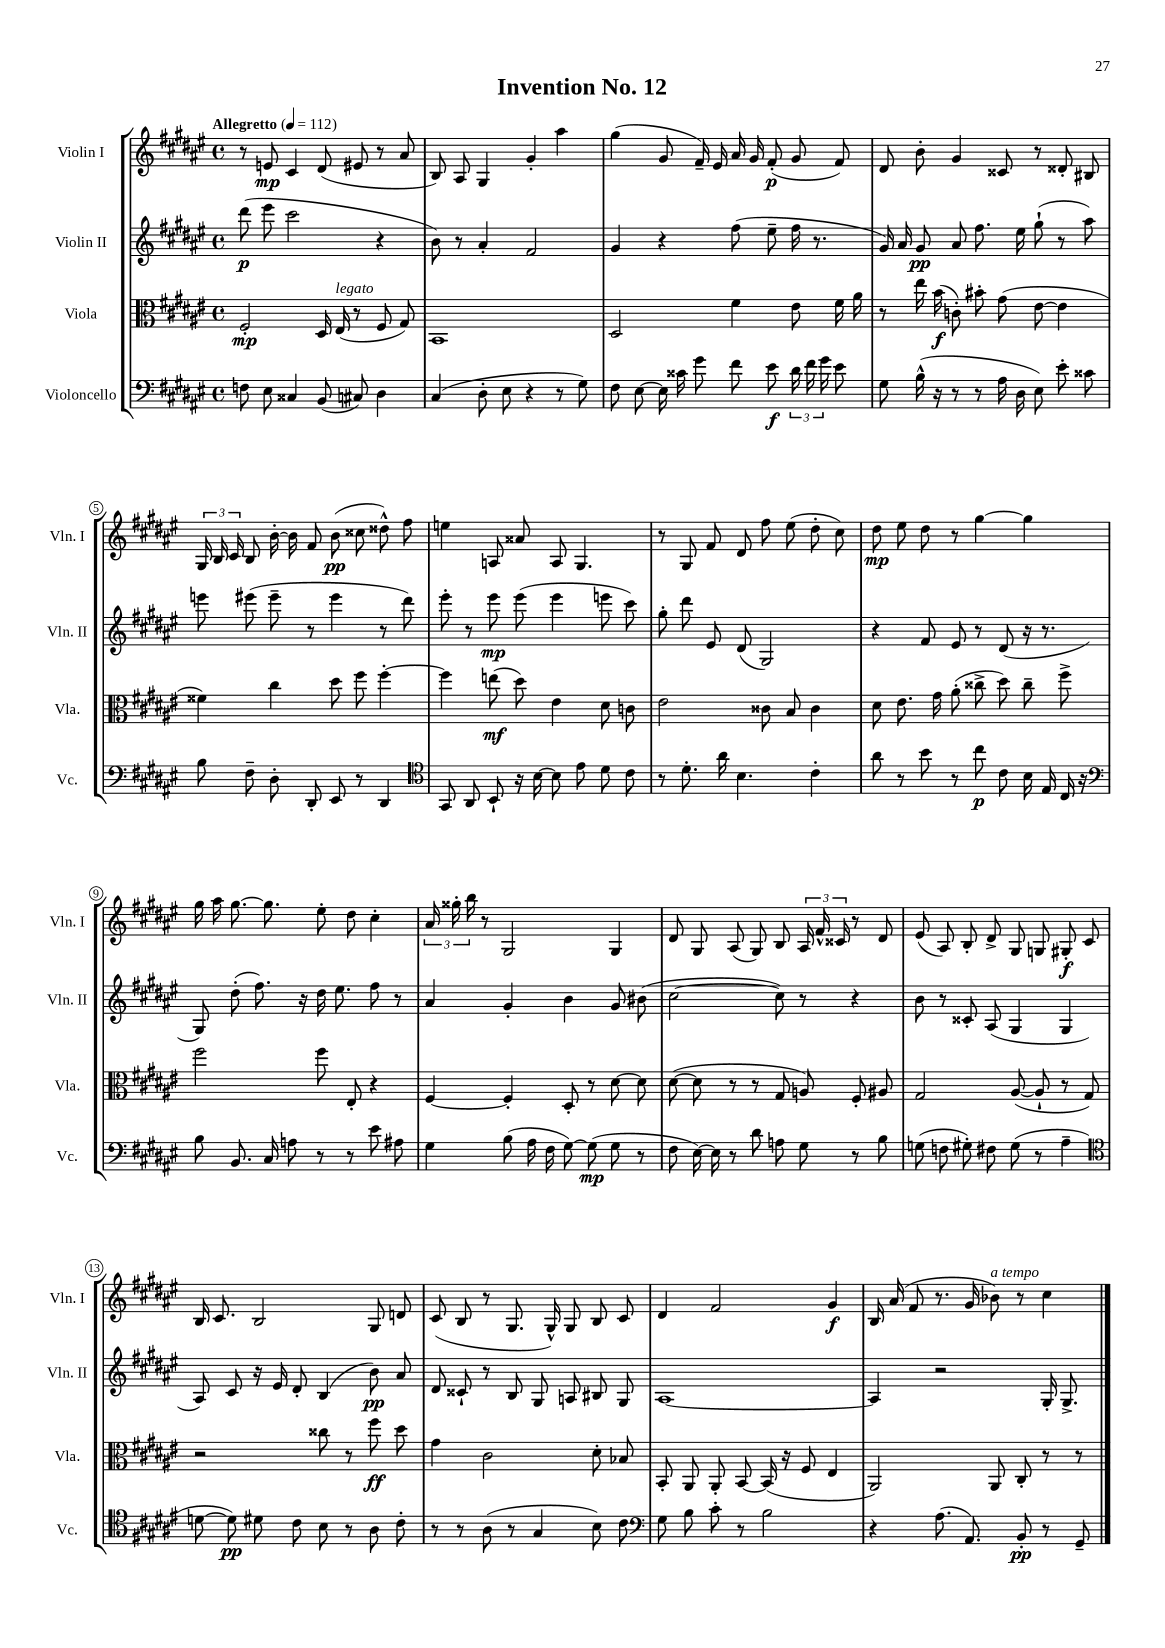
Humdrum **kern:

**kern	**kern	**kern	**kern
*staff4	*staff3	*staff2	*staff1
*clefF4	*clefC3	*clefG2	*clefG2
*k[f#c#g#d#a#e#]	*k[f#c#g#d#a#e#]	*k[f#c#g#d#a#e#]	*k[f#c#g#d#a#e#]
*M4/4	*M4/4	*M4/4	*M4/4
*met(c)	*met(c)	*met(c)	*met(c)
*MM112	*MM112	*MM112	*MM112
8F\	2F#'/	(8ddd#\	8r
8E#\	.	8eee#\	8e/
4C##/	.	2ccc#\	4c#/
(8BB/	16D#/	.	(8d#/
.	(16E#/	.	.
8C#/)	8r	.	8e#/
4D#\	8F#/	4r	8r
.	8G#/)	.	8a#/
=	=	=	=
(4C#/	1BB	8b\)	8B/)
.	.	8r	8A#/
8D#'\	.	4a#'/	4G#/
8E#\	.	.	.
4r	.	2f#/	4g#'/
8r	.	.	4aa#\
8G#\)	.	.	.
=	=	=	=
8F#\	2D#/	4g#/	(4gg#\
[8E#\	.	.	.
16E#\]	.	4r	8g#/
16c##\	.	.	.
8g#\	.	.	16f#~/)
.	.	.	16e#/
8f#\	4f#\	(8ff#\	16a#/
.	.	.	16g#/
8e#\	.	8ee#~\	(8f#'/
24d#\	8e#\	16ff#\	8g#/
24f#\	.	.	.
.	.	8.r	.
24g#\	.	.	.
8e#\	16f#\	.	8f#/)
.	16a#\	.	.
=	=	=	=
8G#\	8r	16g#/)	8d#/
.	.	16a#/	.
(16B^^\	16ee#\	8g#/	8b'\
16r	(16b\	.	.
8r	8c'\)	8a#/	4g#/
8r	8b#'\	8.ff#\	.
16A#\	(8g#\	.	8c##/
16D#\	.	16ee#\	.
8E#\)	[8e#\	(8gg#`\	8r
8e#'\	4e#\]	8r	8d##'/
8c##\	.	8aa#\)	8B#/
=	=	=	=
8B\	4f##\)	8eee\	24G#/
.	.	.	24B/
.	.	.	24c#/
8F#~\	.	(8eee#\	8B/
8D#'\	4cc#\	8eee#~\	[16b'\
.	.	.	16b\]
8DD#'/	.	8r	8f#/
8EE#/	8dd#\	4eee#\	(8b\
8r	8ff#\	.	8cc##\
4DD#/	[4ff#'\	8r	8dd##^^\)
.	.	8ddd#\)	8ff#\
=	=	=	=
*clefC4	*	*	*
8GG#/	4ff#\]	8eee#'\	4ee\
8AA#/	.	8r	.
8BB`/	(8ee\	8eee#\	8A/
16r	8dd#\)	(8eee#\	8a##/
[16B\	.	.	.
8B\]	4e#\	4eee#\	8A/
8e#\	.	.	4.G#/
8d#\	8d#\	8eee\	.
8c#\	8c\	8ccc#\)	.
=	=	=	=
8r	2e#\	8gg#'\	8r
8.d#'\	.	8ddd#\	8G#/
.	.	8e#/	8f#/
16a#\	.	.	.
4.B\	.	(8d#/	8d#/
.	8c##\	2G#/)	8ff#\
.	8B/	.	(8ee#\
4c#'\	4c##\	.	8dd#'\
.	.	.	8cc#\)
=	=	=	=
8a#\	8d#\	4r	8dd#\
8r	8.e#\	.	8ee#\
8b\	.	8f#/	8dd#\
.	16g#\	.	.
8r	(8a#'\	8e#/	8r
8cc#\	8cc##^\	8r	[4gg#\
8c#\	8dd#\)	(8d#/	.
16B\	8cc##~\	16r	4gg#\]
16E#/	.	8.r	.
16C#/	8ff#^\	.	.
16r	.	.	.
=	=	=	=
*clefF4	*	*	*
8B\	2ff#\	8G#/)	16gg#\
.	.	.	16aa#\
8.BB/	.	(8dd#'\	[8.gg#\
.	.	8.ff#\)	.
16C#/	.	.	8.gg#\]
8A\	.	.	.
.	.	16r	.
8r	8ff#\	16dd#\	8ee#'\
.	.	8.ee#\	.
8r	8E#'/	.	8dd#\
8e#\	4r	8ff#\	4cc#'\
8A#\	.	8r	.
=	=	=	=
4G#\	[4F#/	4a#/	24a#/
.	.	.	24gg##'\
.	.	.	24bb\
.	.	.	8r
(8B\	4F#'/]	4g#'/	2G#/
16A#\	.	.	.
16F#\	.	.	.
[8G#\)	8D#'/	4b\	.
(8G#\]	8r	.	.
8G#\	[8d#\	8g#/	4G#/
8r	8d#\]	(8b#\	.
=	=	=	=
8F#\	([8d#\	[2cc#\	8d#/
[16E#\)	8d#\]	.	8G#/
16E#\]	.	.	.
8r	8r	.	(8A#/
8d#\	8r	.	8G#/)
8A\	8G#/	8cc#\])	8B/
8G#\	8A/)	8r	24A#/
.	.	.	24f#^^/
.	.	.	24c##/
8r	8F#'/	4r	8r
8B\	8A#/	.	8d#/
=	=	=	=
(8G\	2G#/	8b\	(8e#/
8F\	.	8r	8A#/)
8G#'\)	.	8c##'/	8B'/
8F#\	.	(8A#/	8d#^/
(8G#\	([8A#/	4G#/	8G#/
8r	8A#`/]	.	8G/
4A#~\	8r	4G#/	8G#'/
.	8G#/)	.	8c#/
=	=	=	=
*clefC4	*	*	*
[8d\	2r	8A#/)	16B/
.	.	.	8.c#/
8d\])	.	8c#/	.
8d#\	.	16r	2B/
.	.	16e#/	.
8c#\	.	8d#'/	.
8B\	8cc##\	(4B/	.
8r	8r	.	.
8A#\	8ff#\	8b\)	8G#/
8c#'\	8dd#\	8a#/	8d/
=	=	=	=
8r	4g#\	8d#/	(8c#/
8r	.	8c##`/	8B/
(8A#\	2c#\	8r	8r
8r	.	8B/	8.G#/
4G#/	.	8G#/	.
.	.	.	16G#^^/)
.	.	8A/	8G#/
8B\)	8d#'\	8B#/	8B/
8c#\	8B-/	8G#/	8c#/
=	=	=	=
*clefF4	*	*	*
8G#\	8BB'/	[1A#	4d#/
8B\	8AA#/	.	.
8c#'\	8AA#'/	.	2f#/
8r	[8BB/	.	.
2B\	(16BB/]	.	.
.	16r	.	.
.	8F#/	.	.
.	4E#/	.	4g#/
=	=	=	=
4r	2AA#/)	4A#/]	16B/
.	.	.	(16a#/
.	.	.	8f#/
(8.A#\	.	2r	8.r
8.AA#/)	.	.	16g#/
.	8AA#/	.	8b-\)
8BB'/	8C#'/	.	8r
8r	8r	16G#'/	4cc#\
.	.	8.G#^/	.
8GG#~/	8r	.	.
==	==	==	==
*-	*-	*-	*-
